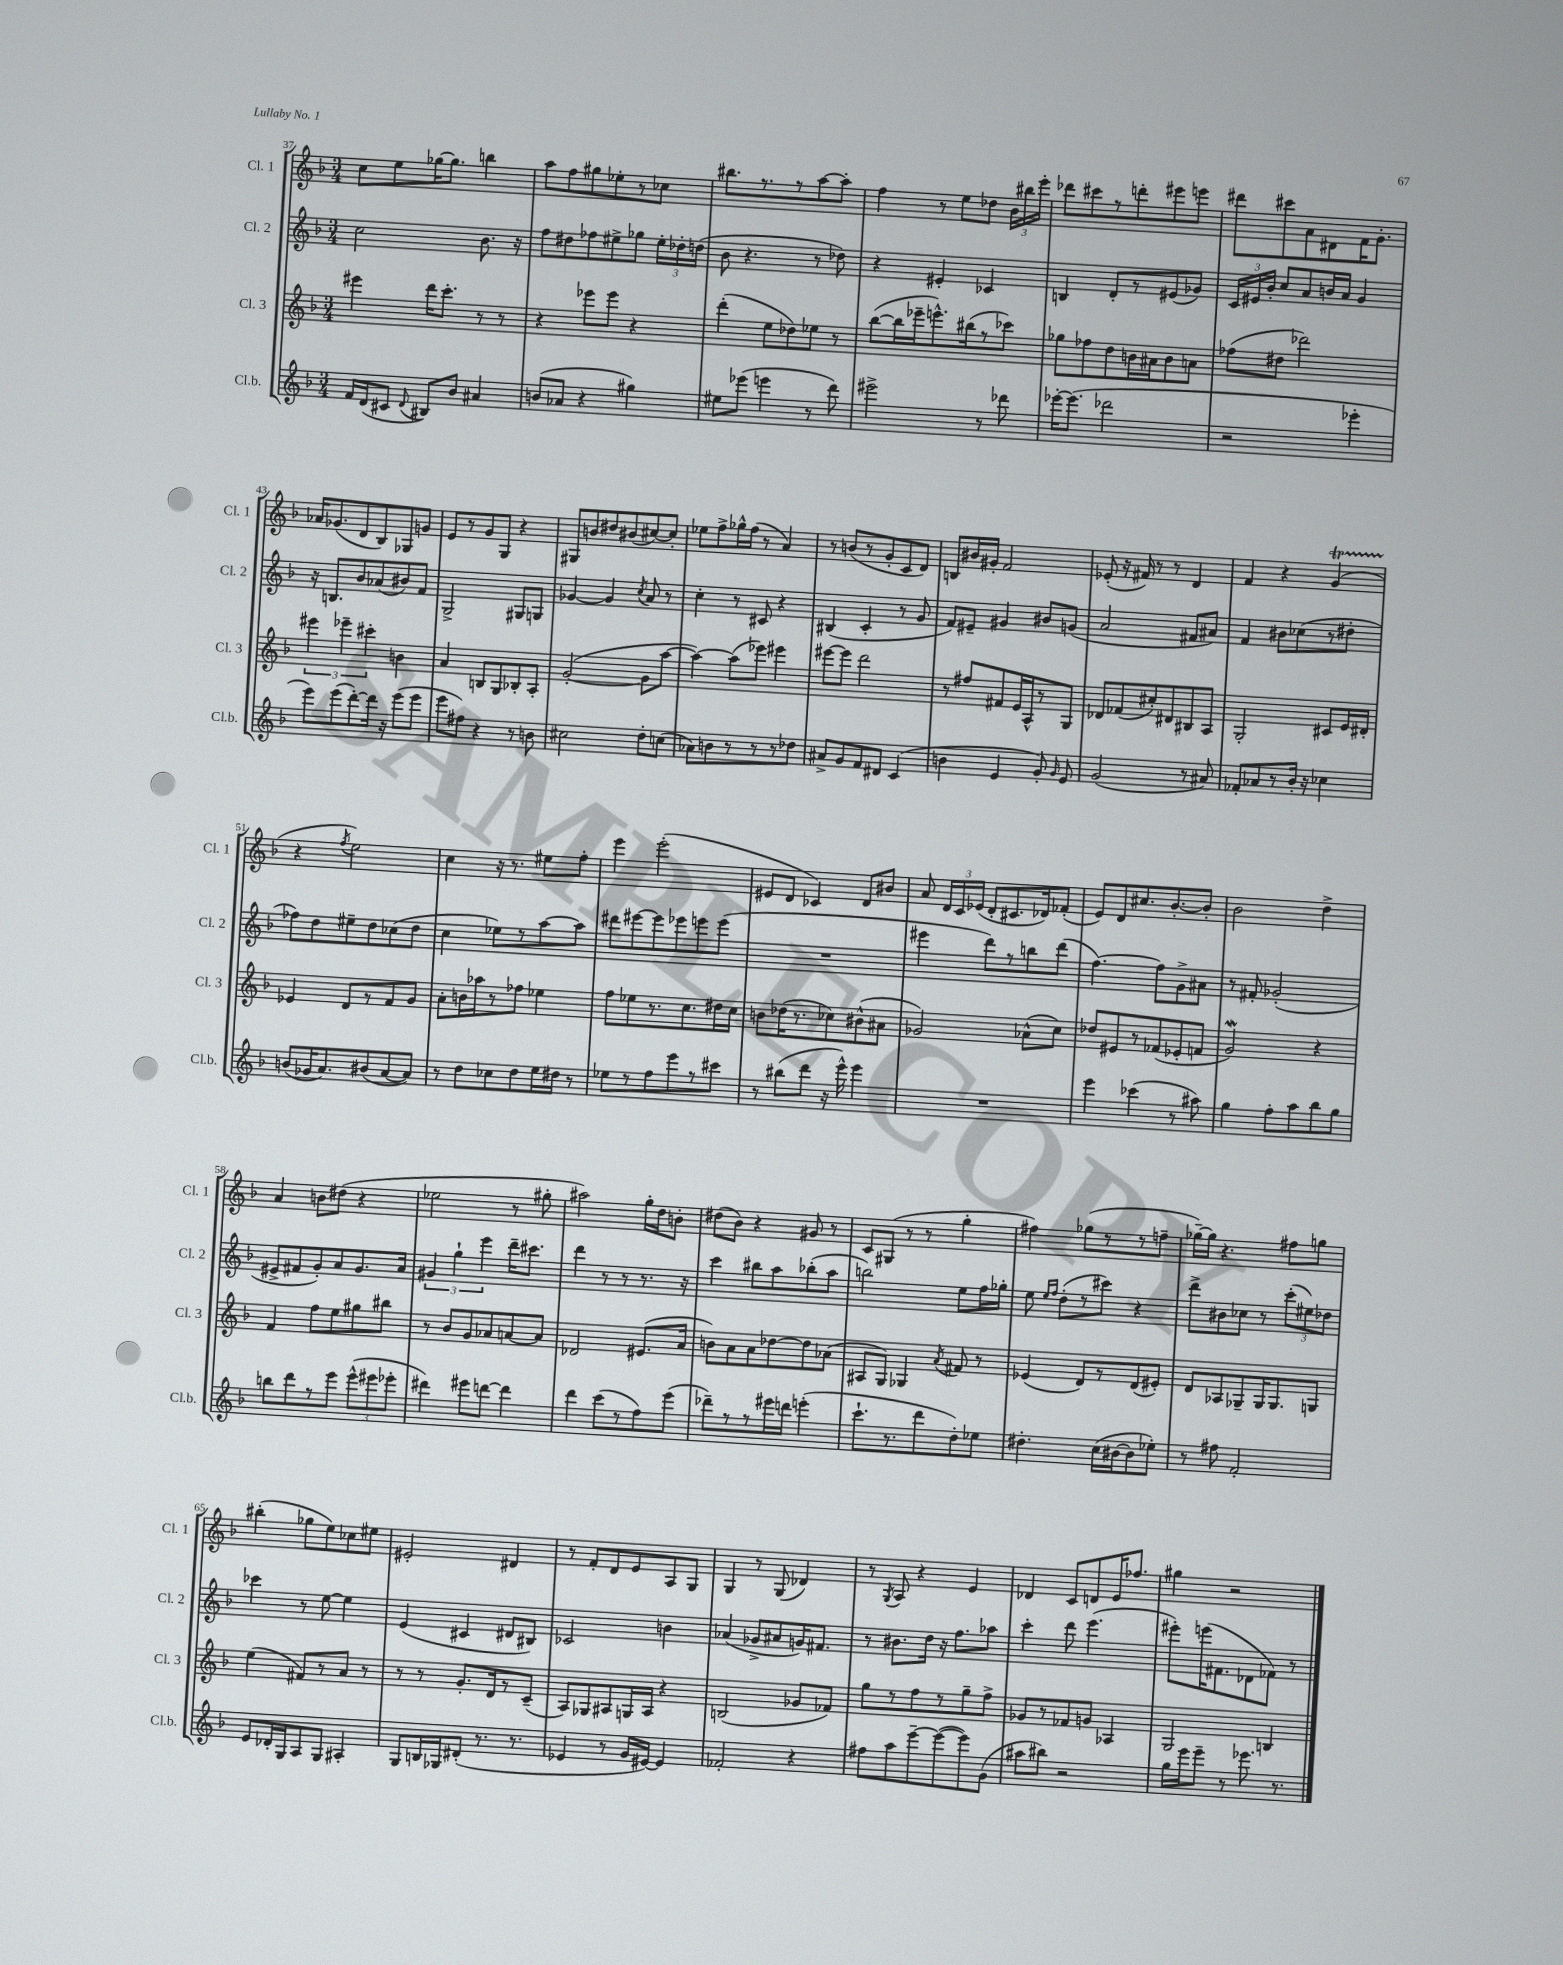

**kern	**kern	**kern	**kern
*staff4	*staff3	*staff2	*staff1
*clefG2	*clefG2	*clefG2	*clefG2
*k[b-]	*k[b-]	*k[b-]	*k[b-]
*M3/4	*M3/4	*M3/4	*M3/4
16f/LL	4eee#\	2cc\	8cc\L
(16d/J	.	.	.
8c#/J	.	.	8ee\
8qqd/	.	.	.
8B#/L)	16ddd\LK	.	[16gg-\K
.	8.ccc'\J	.	8.gg-\]J
8b-/J	.	.	.
4a#/	8r	8.b-\	4bb\
.	8r	.	.
.	.	16r	.
=	=	=	=
(8b/L	4r	8ff\L	8aa\L
8a-/J	.	8dd#\	8ff\
4r	8eee-\L	8ff-\	8gg#\
.	8eee-\J	8ee#^\	8ee-'\
4gg#\)	4r	8gg-\J	8r
.	.	24ee#'\LL	8cc-\J
.	.	24dd-'\	.
.	.	(24dd\JJ	.
=	=	=	=
8ee#\L	(4ddd'\	8b-\	8.bb#\L
(8eee-\J	.	4.r	.
.	.	.	8.r
4eee\	8ee\L	.	.
.	8dd-\)	.	8r
8r	8ee-\J	8r	[8aa\
8ddd\)	8r	8dd-\)	8aa'\]J
=	=	=	=
2eee#^\	([8bb-\L	4r	4ff\
.	16bb-\]L	.	.
.	16eee-~\J	.	.
.	8.eee^^\)	4e#'/	8r
.	.	.	8ee\L
.	(16bb#\k	.	.
8r	8r	4c-/	8dd-\J
8ddd-\	8ccc-\J)	.	24b-\LL
.	.	.	24bb#\
.	.	.	24eee'\JJ
=	=	=	=
[16eee-'\LK	8gg-\L	4B/	8ddd-\L
(8.eee-\]J	.	.	.
.	8ff-\	.	8ccc#\
2ddd-\	8dd\	8d'/L	8r
.	16b\L	8r	8ddd'\
.	16a#\J	.	.
.	8b\	(8e#/	8eee#\
.	8a\J	8g-/J)	8eee\J
=	=	=	=
2r	(8ff-\L	24c/LL	8ddd#\L
.	.	24e#/	.
.	.	24b-'/JJ	.
.	8dd#\J	8cc/L	8ccc#\
.	2ddd-\)	8a/	8a\
.	.	16b/L	8d#\
.	.	16a/JJ	.
4eee-'\	.	4g/	16f\K
.	.	.	8.g'\J
=	=	=	=
8eee\L)	6eee#\	16r	16a-/LK
.	.	8.B/L	(8.g-/
(8eee\	.	.	.
.	6eee-~\	.	.
[8ddd'\)	.	8b-/	8d/
.	6ccc#'\	.	.
16ddd\]Jk	.	(8a-/	8B-/)
16r	.	.	.
(8eee\L	4b\	8b#/)	8G-/
8eee\J	.	8f/J	8g/J
=	=	=	=
8eee\L	4a/	2G^/	8e/L
8ff#\J)	.	.	8r
4r	8B/L	.	8g/
.	8G/	.	8G/J
8r	8B-'/	8G#/L	4r
8b\	8A'/J	8G/J	.
=	=	=	=
2cc#\	([2g'/	[4g-/	8G#/L
.	.	.	8b/
.	.	4g-/]	8dd#/
.	.	.	(8b#/
.	.	8qcc/	.
8dd'\L	8g\]L	8a/	[8cc#/)
(8cc\J	[8aa\J	8r	8cc#'/]J
=	=	=	=
8a-\L)	4aa\_)	4cc'\	8ee-\L
8b\	.	.	8ff^\
8r	(8aa\]L	8r	16gg-^^\L
.	.	.	(16ff\JJ
8r	8eee-\J)	8c#/	8r
8r	4eee#\	4r	4a/)
8dd-\J	.	.	.
=	=	=	=
8a#^/L	[8eee#\L	(4B#/	8r
8g/	8eee#\]J	.	(8b/L
8f/	2ddd\	4c'/	8r
8d#/J	.	.	8g'/
(4c/	.	8r	8c/
.	.	8g/	8d/J)
=	=	=	=
4b\	8r	8f/L)	8B/L
.	8ff#/L	8e#~/J	16b#/L
.	.	.	16g#'/JJ
4e/	8f#/	4g#/	2f/
.	16e/L	.	.
.	16A^^/J	.	.
8g'/)	8r	8b#/L	.
16qqg/	.	.	.
8e/	8G/J	(8g/J	.
=	=	=	=
(2g/	8d-/L	2a/	(8e-'/
.	(8f-/	.	16r
.	.	.	16f#/)
.	8cc#'/)	.	8r
.	8d#/	.	8r
8r	8B#/	8f#/L	4d/
8a#/)	8A/J	8a#/J)	.
=	=	=	=
8f-'/L	2G'/	4f/	4f/
8a-/	.	.	.
8r	.	8b#\L	4r
16b-'/Jk	.	(8cc-\	.
16r	.	.	.
4cc-\	8c#/L	8r	(4g/
.	16e/L	8dd#'\J	.
.	16d#'/JJ	.	.
=	=	=	=
(8b/L	4e-/	8ff-\L)	4r
16g-/K	.	8dd\	.
8.a/)	.	.	.
.	.	.	8qff/
.	8d/L	8ee#~\	2ee\)
(8b#/	8r	8dd\	.
[8a/	8f/	(8cc-\	.
8a/]J)	8g/J	8dd\J	.
=	=	=	=
8r	8a'\L	4cc\	4cc\
8dd\L	16b\L	.	.
.	16aa-\J	.	.
8cc-\	8r	8ee-\L)	16r
.	.	.	8.r
8dd\	8ff-\J	8r	.
16ee\L	4ee-\	[8aa\	8ee#\L
16dd#\JJ	.	.	.
8r	.	8aa\]J	8ff'\J
=	=	=	=
8ee-\L	8ff\L	8ddd#\L	4eee\
8r	8ee-\	[8eee#\	.
8ff\	8.r	8eee#\]	(2eee'\
8eee\	.	8eee-\	.
.	8.cc\	.	.
8r	.	8eee\	.
8ccc#\J	16dd#\L	(8eee\J	.
.	16cc\JJ	.	.
=	=	=	=
8r	8b\L	2.r	8e#/L
(8bb#\L	(16dd-\K	.	8d/J
.	8.r	.	.
8ddd\J	.	.	4c-/)
16r	8cc-\)	.	.
16eee^^\)	.	.	.
4eee\	(8b#^^\	.	8d/L
.	8a#\J	.	8b#/J
=	=	=	=
2.r	2g-/)	4eee#\	8a/
.	.	.	24d/LL
.	.	.	24c/
.	.	.	(24e-/JJ
.	.	8ddd\L)	8d'/L
.	.	8r	8.c#/
.	(8a-^^\L	8bb\	.
.	.	.	16d-/k)
.	8cc\J)	(8ddd\J	(8f-'/J
=	=	=	=
4eee\	8dd-/L	[4.ff\)	8e/L)
.	8e#/	.	8d/
(4ccc-\	8r	.	8.cc#/
.	(8f-/	8ff\]L	.
.	.	.	[8.b-'/
8r	8e-'/	8g^\	.
8aa#\)	8f/J	8a#\J	8b-'/]J
=	=	=	=
4gg\	2g/)	8r	2b-\
.	.	8f#'/	.
8ff'\L	.	(2g-'/	.
8aa\	.	.	.
8bb-\	4r	.	4dd^\
8gg\J	.	.	.
=	=	=	=
8bb\L	4f/	8e#^/L	4a/
8ddd\	.	8f#/	.
8r	8ff\L	8g'/)	8b\L
8eee\J	8ee\	8a/	(8dd#\J
(12eee^^\L	8gg#\	8.g/	4r
12eee#\	.	.	.
.	8bb#\J	.	.
12eee-'\J	.	.	.
.	.	16a/Jk	.
=	=	=	=
4ddd#\)	8r	6g#/	2ee-\
.	8b-/L	.	.
.	.	6gg`\	.
8eee#\L	8g/	.	.
.	.	6eee\	.
[8ddd\J	8a-/	.	.
4ddd\]	[8a/	16ddd~\LK	8r
.	.	8.ccc#\J	.
.	8a/]J	.	8gg#'\
=	=	=	=
4ddd\	2d-/	4ddd\	2aa#\)
(8ccc\L	.	8r	.
8r	.	8r	.
8ff\)	(8.e#/L	8.r	16gg'\LL
.	.	.	16dd\J
(8eee\J	.	.	8b'\J
.	16a/Jk	16r	.
=	=	=	=
8ddd-~\L)	8b\L)	4ccc\	(8dd#\L
8r	8a\	.	8b-\J)
8r	8a\	8bb#\L	4r
16eee#\L	[8dd-\	8aa\	.
16ddd\JJ	.	.	.
(4eee'\	8dd-\]	(8bb-'\	8g#/
.	(8a-\J	8aa\J	8r
=	=	=	=
8.ccc`\L	8A#/L	2bb\)	8c/L
.	8G/J)	.	(8G#/J
8.r	.	.	.
.	4G-/	.	8r
8ddd\	.	.	8r
.	8qa/	.	.
8dd'\)	8f#/	8ee\L	4gg'\
8ee-\J	8r	16ff\L	.
.	.	16gg-'\JJ	.
=	=	=	=
4.dd#'\	(4e-/	8ee\	4ff#\)
.	.	16qqee/LL	.
.	.	16qqff/JJ	.
.	.	(8dd'\L	.
.	8d/L)	8r	(8gg-\L
(16cc\LL	8r	8ccc#\J)	8r
[16b#\J	.	.	.
8b#\]	(8d/	4r	8r
8ee-'\J)	8e#'/J)	.	8ff~\J
=	=	=	=
8r	8d/L	8ddd^\L	[16gg-~\LL)
.	.	.	16gg-\]JJ
8ff#\	8A-/	8b#\	4.r
2f'/	8G-~/	8cc-\J	.
.	16G-/K	8r	.
.	8.G-/	.	.
.	.	(12ccc'\L	8ff#\L
.	.	12ee#\)	.
.	8G/J	.	8gg\J
.	.	12dd-\J	.
=	=	=	=
8e/L	(4ee\	4ccc-\	(4bb#'\
16d-'/L	.	.	.
16G/J	.	.	.
8A/	8f#/L)	8r	8gg-\L
8G/J	8r	[8ee\	8ee\)
4A#'/	8a/J	4ee\]	8cc-\
.	8r	.	8ee#\J
=	=	=	=
8G/L	8r	(4e/	2e#'/
16B/L	8r	.	.
16G-/J	.	.	.
(8d#'/J	8.g'/L	4c#/	.
8.r	.	.	.
.	16d/k	.	.
.	8r	8d#/L	4d#/
8.r	.	.	.
.	(8c~/J	8B#/J)	.
=	=	=	=
4e-/	8A/L)	2c-/	8r
.	8G-/	.	8f'/L
8r	8A#/	.	8d/
16g/LL	16G/L	.	8e/
[16e#/JJ)	16A#/JJ	.	.
4e#/]	4r	4b\	8A/
.	.	.	8G/J
=	=	=	=
2f-'/	(2B/	(4a-/	4G/
.	.	8g-^/L	8r
.	.	8a#/	(8G/
4r	8g-/L	16g/K)	4d-/)
.	.	8.f#/J	.
.	8f-/J)	.	.
=	=	=	=
8ff#\L	8gg\L	8r	8r
.	.	.	8qG/
8aa\	8r	8.b#\L	8A/
[8eee~\	8ff\	.	4r
.	.	16dd\Jk	.
(8eee\_	8r	16r	.
.	.	8.ff\L	.
8eee\])	8gg~\	.	4e/
(8g\J	8ff^\J	8aa-\J	.
=	=	=	=
8aa#\L	8g-/L	4ccc'\	4d-/
8bb#\J)	8r	.	.
2r	8f-/	8ddd\	8c/L
.	8g/J	(4.eee\	8d/
.	4A-/	.	16e/K
.	.	.	8.ff-/J
=	=	=	=
16gg\LL	2G/	8eee#'\L)	4gg#\
16eee\J	.	.	.
8eee~\J	.	(16eee\K	.
.	.	8.f#\	.
8r	.	.	2r
8.eee-\	.	8d-\	.
.	4B/	8f-\J)	.
8.r	.	.	.
.	.	8r	.
==	==	==	==
*-	*-	*-	*-
